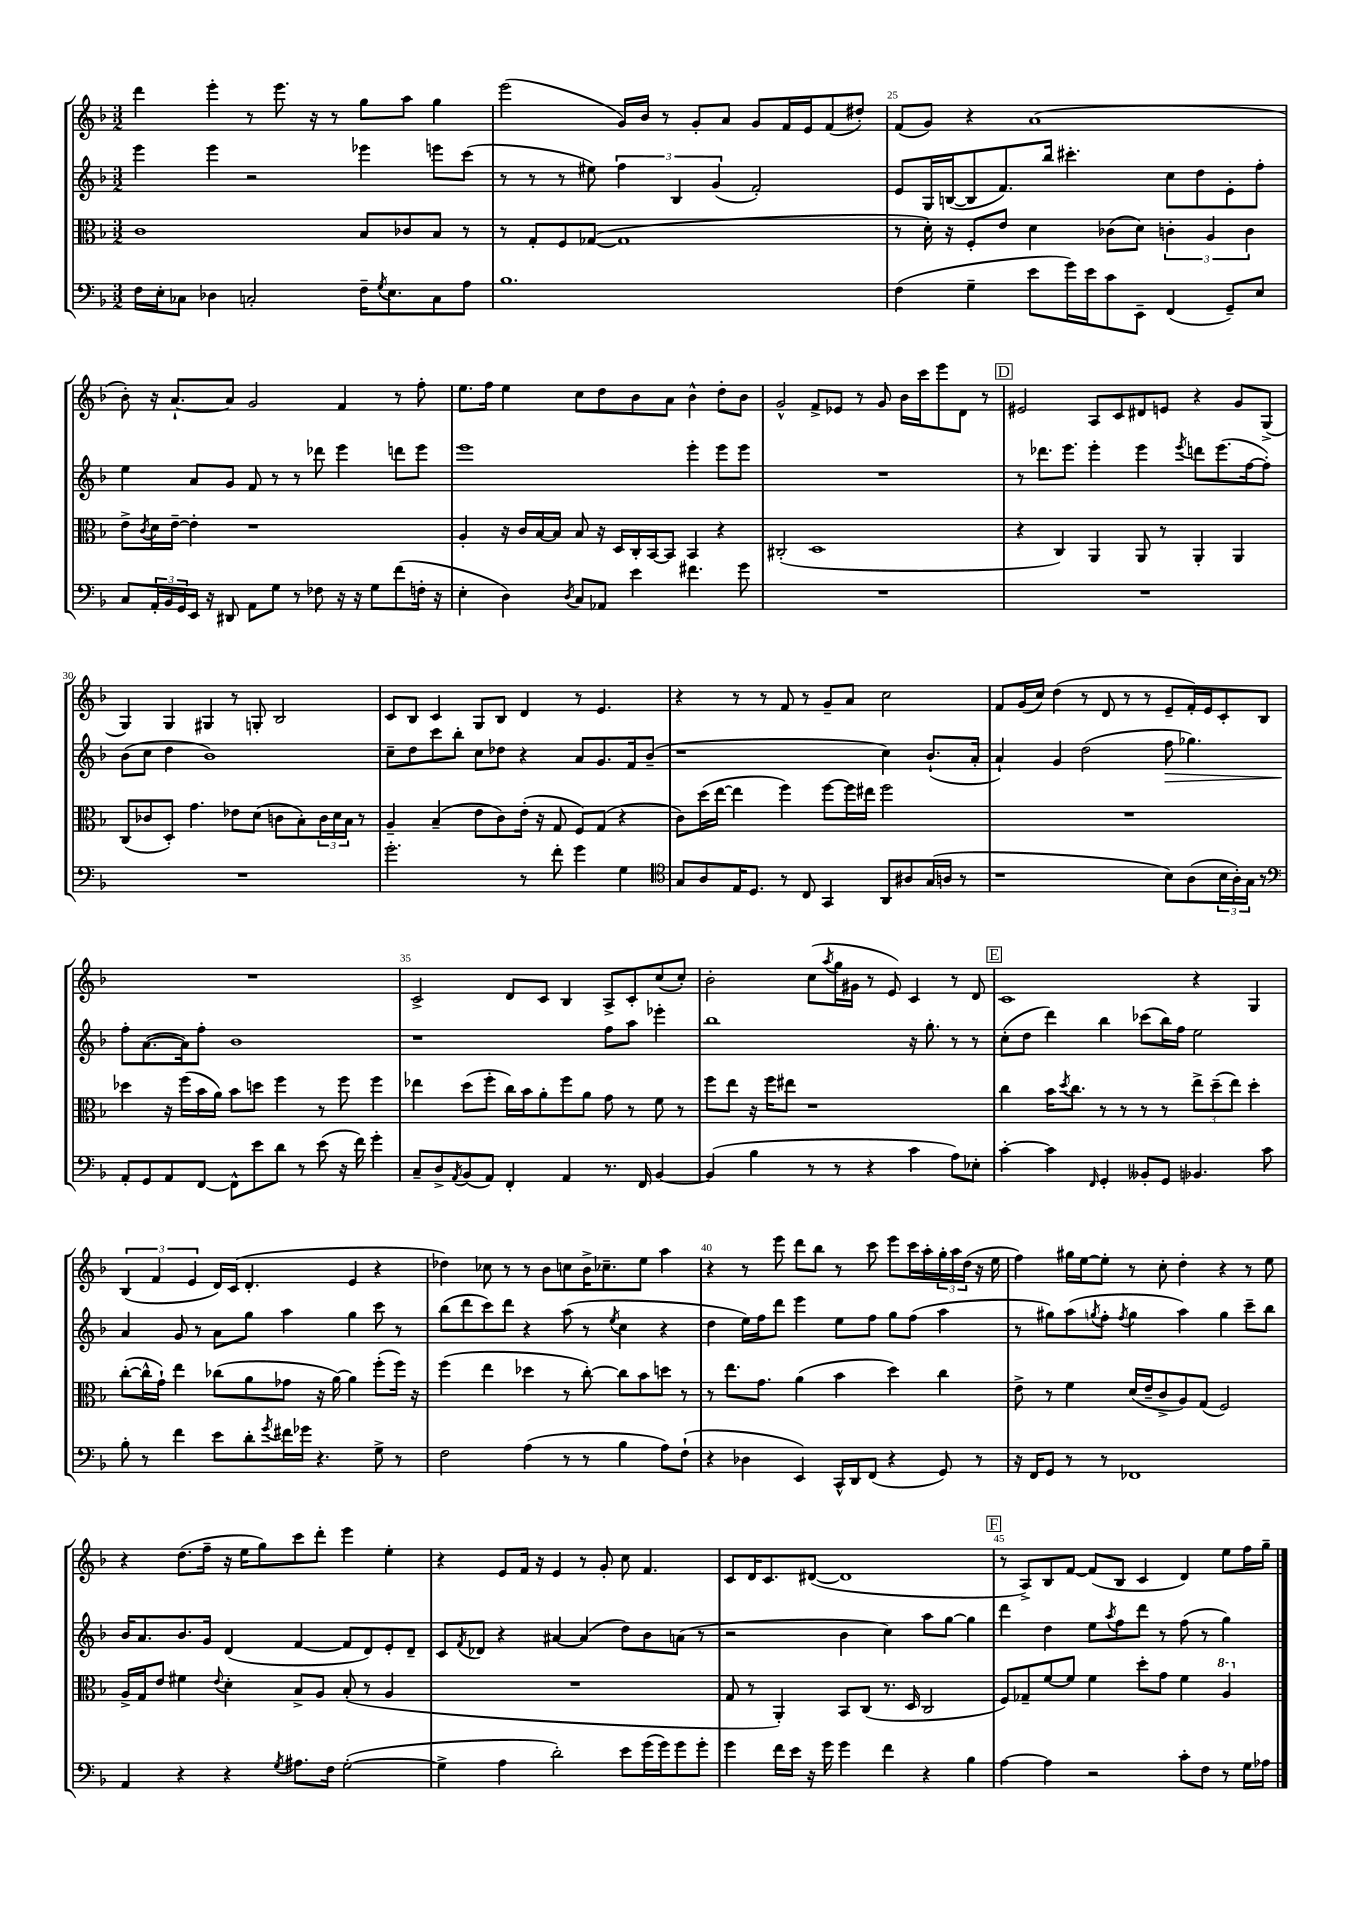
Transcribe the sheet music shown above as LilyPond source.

<<
\new StaffGroup <<
\new Staff = "s0" {
    \clef treble \key f \major \numericTimeSignature \time 3/2
    d'''4 e'''4-. r8 e'''8. r16 r8 g''8 a''8 g''4 |
    e'''2( g'16) bes'16 r8 g'8-. a'8 g'8 f'16 e'16 f'8( dis''8-.) |
    f'8( g'8) r4 a'1( |
    bes'8-.) r16 a'8.~-! a'8 g'2 f'4 r8 f''8-. |
    e''8. f''16 e''4 c''8 d''8 bes'8 a'8 bes'4-^ d''8-. bes'8 |
    g'2-^ f'8-> ees'8 r8 g'8 bes'16 c'''16 e'''8 d'8 r8 |
    \mark \markup { \box "D" } eis'2 a8 c'8 dis'8 e'8 r4 g'8 g8->( |
    g4) g4 gis4 r8 g8-. bes2 |
    c'8 bes8 c'4 g8 bes8 d'4 r8 e'4. |
    r4 r8 r8 f'8 r8 g'8-- a'8 c''2 |
    f'8 g'16( c''16) d''4( r8 d'8 r8 r8 e'8-- f'16-.) e'16 c'8-. bes8 |
    R1. |
    c'2-> d'8 c'8 bes4 a8-> c'8-. c''8( c''8-.) |
    bes'2-. c''8( \acciaccatura { a''8 } g''16 gis'16 r8 e'8) c'4 r8 d'8 |
    \mark \markup { \box "E" } c'1 r4 g4 |
    \tuplet 3/2 { bes4( f'4 e'4 } d'16) c'16( d'4.-. e'4 r4 |
    des''4) ces''8 r8 r8 bes'8 c''8 bes'16-> ces''8.-- e''8 a''4 |
    r4 r8 e'''8 d'''8 bes''8 r8 c'''8 e'''8 c'''16 a''16-. \tuplet 3/2 { g''16-. a''16 d''16( } r16 e''16 |
    f''4) gis''16 e''16~ e''8-. r8 c''8-. d''4-. r4 r8 e''8 |
    r4 d''8.( f''16-- r16 e''16 g''8) c'''8 d'''8-. e'''4 e''4-. |
    r4 e'8 f'16 r16 e'4 r8 g'8-. c''8 f'4. |
    c'8 d'16 c'8. dis'8~( dis'1 |
    \mark \markup { \box "F" } r8 a8->) bes8 f'8~ f'8( bes8 c'4 d'4) e''8 f''16 g''16-- \bar "|." |
}
\new Staff = "s1" {
    \clef treble \key f \major \numericTimeSignature \time 3/2
    e'''4 e'''4 r2 ees'''4 e'''8 c'''8( |
    r8 r8 r8 eis''8) \tuplet 3/2 { f''4 bes4 g'4( } f'2-.) |
    e'8 g16 b16~( b8 f'8.) bes''16 cis'''4.-. c''8 d''8 e'8-. f''8-. |
    e''4 a'8 g'8 f'8 r8 r8 des'''8 e'''4 d'''8 e'''8 |
    e'''1 e'''4-. e'''8 e'''8 |
    R1. |
    \mark \markup { \box "D" } r8 des'''8. e'''8. e'''4-. e'''4 \acciaccatura { e'''8 } d'''8 e'''8.( f''16~ f''8-.) |
    bes'8( c''8 d''4 bes'1) |
    c''8-- d''8 c'''8 bes''8-. c''8 des''8 r4 a'8 g'8. f'16 bes'8--( |
    r1 c''4) bes'8.-!( a'16-. |
    a'4-!) g'4 d''2( f''8\> ges''4.) |
    f''8-.\! a'8.~( a'16) f''8-. bes'1 |
    r1 f''8 a''8 ees'''4-. |
    bes''1 r16 g''8.-. r8 r8 |
    \mark \markup { \box "E" } c''8-.( d''8 d'''4) bes''4 ces'''8( bes''16) f''16 e''2 |
    a'4 g'8 r8 a'8 g''8 a''4 g''4 c'''8 r8 |
    bes''8( d'''8 c'''8) d'''8 r4 a''8( r8 \acciaccatura { e''8 } c''4 r4 |
    d''4 e''16) f''16 d'''8 e'''4 e''8 f''8 g''8 f''8( a''4 |
    r8 gis''8) a''8( \acciaccatura { g''8 } f''8-. \acciaccatura { f''8 } g''4 a''4) g''4 c'''8-- bes''8 |
    bes'16 a'8. bes'8. g'16 d'4( f'4~ f'8 d'8) e'8-. d'8-- |
    c'8 \acciaccatura { f'8 } des'8 r4 ais'4~ ais'4( d''8) bes'8 a'8( r8 |
    r2 bes'4 c''4) a''8 g''8~ g''4 |
    \mark \markup { \box "F" } d'''4 d''4 e''8 \acciaccatura { a''8 } f''8 d'''8 r8 f''8( r8 g''4) \bar "|." |
}
\new Staff = "s2" {
    \clef alto \key f \major \numericTimeSignature \time 3/2
    c'1 bes8 ces'8 bes8 r8 |
    r8 g8-. f8 ges8~( ges1 |
    r8 d'16-.) r16 f8-. e'8 d'4 ces'8( d'8) \tuplet 3/2 { c'4-. a4 c'4 } |
    e'8-> \acciaccatura { c'8 } d'16 e'16~-- e'4-. r1 |
    a4-. r16 c'16 bes16~ bes16 bes8 r16 d16 c16-. bes,16~ bes,8 bes,4 r4 |
    cis2-.( d1 |
    \mark \markup { \box "D" } r4 c4) a,4 a,8 r8 a,4-. a,4 |
    c8( ces'8 d8-.) g'4. ees'8 d'8( c'8 bes8-.) \tuplet 3/2 { c'16 d'16 bes16 } r8 |
    a4-- bes4--( e'8 c'8) e'16-.( r16 g8 f8) g8( r4 |
    c'8) d''16( e''16~ e''4 f''4) f''8~ f''16 eis''16 f''2 |
    R1. |
    des''4 r16 f''16( bes'16 a'16) bes'8 d''8 f''4 r8 f''8 f''4 |
    ees''4 d''8( f''8-. c''16) bes'16 a'8-. f''8 a'8 g'8 r8 f'8 r8 |
    f''8 e''8 r16 f''16 eis''8 r1 |
    \mark \markup { \box "E" } c''4 bes'16 \acciaccatura { d''8 } c''8. r8 r8 r8 r8 \tuplet 3/2 { e''8-> d''8--( e''8) } d''4-. |
    c''8~-.( c''16-^ g'16-!) e''4 ces''8( a'8 ges'8 r16 a'16~) a'4 f''8-.( f''16) r16 |
    f''4( e''4 des''4 r8 c''8~-.) c''8 bes'8 d''8 r8 |
    r8 e''8. g'8. a'4( bes'4 d''4) c''4 |
    e'8-> r8 f'4 d'16( e'16-- c'8-> a8) g8( f2) |
    a16-> g16 e'8 fis'4 \appoggiatura { e'8 } d'4-. bes8-> a8 bes8-.( r8 a4 |
    R1. |
    g8 r8 a,4-.) bes,8 c8( r8. d16 c2 |
    \mark \markup { \box "F" } f8) ges8-- f'8~ f'8 f'4 d''8-. g'8 f'4 \ottava #1 a'4 \ottava #0 \bar "|." |
}
\new Staff = "s3" {
    \clef bass \key f \major \numericTimeSignature \time 3/2
    f16 e16-. ces8 des4 c2-. f16-- \acciaccatura { g8 } e8. c8 a8 |
    bes1. |
    f4( g4-- e'8 g'16) e'16 c'8 e,8-- f,4( g,8--) e8 |
    c8 \tuplet 3/2 { a,16-. bes,16 g,16 } e,16 r16 dis,8 a,8 g8 r8 fes8 r16 r16 g8 f'8( f16-. r16 |
    e4-. d4) \acciaccatura { d8 } c8 aes,8 e'4 fis'4. g'8 |
    R1. |
    \mark \markup { \box "D" } R1. |
    R1. |
    g'2.-. r8 f'8-. g'4 g4 |
    \clef tenor g8 a8 e16 d8. r8 c8 g,4 a,8 ais8 g16( a16 r8 |
    r1 bes8) a8( \tuplet 3/2 { bes16 a16-.) g16 } r8 |
    \clef bass a,8-. g,8 a,8 f,8~ f,8-^ e'8 d'8 r8 e'8( r16 f'16) g'4-. |
    c8-- d8-> \acciaccatura { a,8 } bes,8( a,8) f,4-. a,4 r8. f,16 bes,4~ |
    bes,4( bes4 r8 r8 r4 c'4 a8) ees8-. |
    \mark \markup { \box "E" } c'4~-. c'4 \grace { f,16 } g,4-. beses,8-. g,8 bes,4. c'8 |
    bes8-. r8 f'4 e'8 d'8-. \acciaccatura { g'8 } fis'16 ges'16 r4. g8-> r8 |
    f2 a4( r8 r8 bes4 a8) f8-!( |
    r4 des4 e,4) c,16-^ d,16 f,8( r4 g,8) r8 |
    r16 f,16 g,8 r8 r8 fes,1 |
    a,4 r4 r4 \acciaccatura { g8 } ais8. f16 g2~-.( |
    g4-> a4 d'2-.) e'8 g'16( g'16) g'8 g'8-. |
    g'4 f'16 e'16 r16 g'16 g'4 f'4 r4 bes4 |
    \mark \markup { \box "F" } a4~ a4 r2 c'8-. f8 r8 g16 aes16 \bar "|." |
}
>>
>>
\layout { \context { \Score currentBarNumber = #23 \override BarNumber.break-visibility = ##(#f #t #t) barNumberVisibility = #(every-nth-bar-number-visible 5) } }
